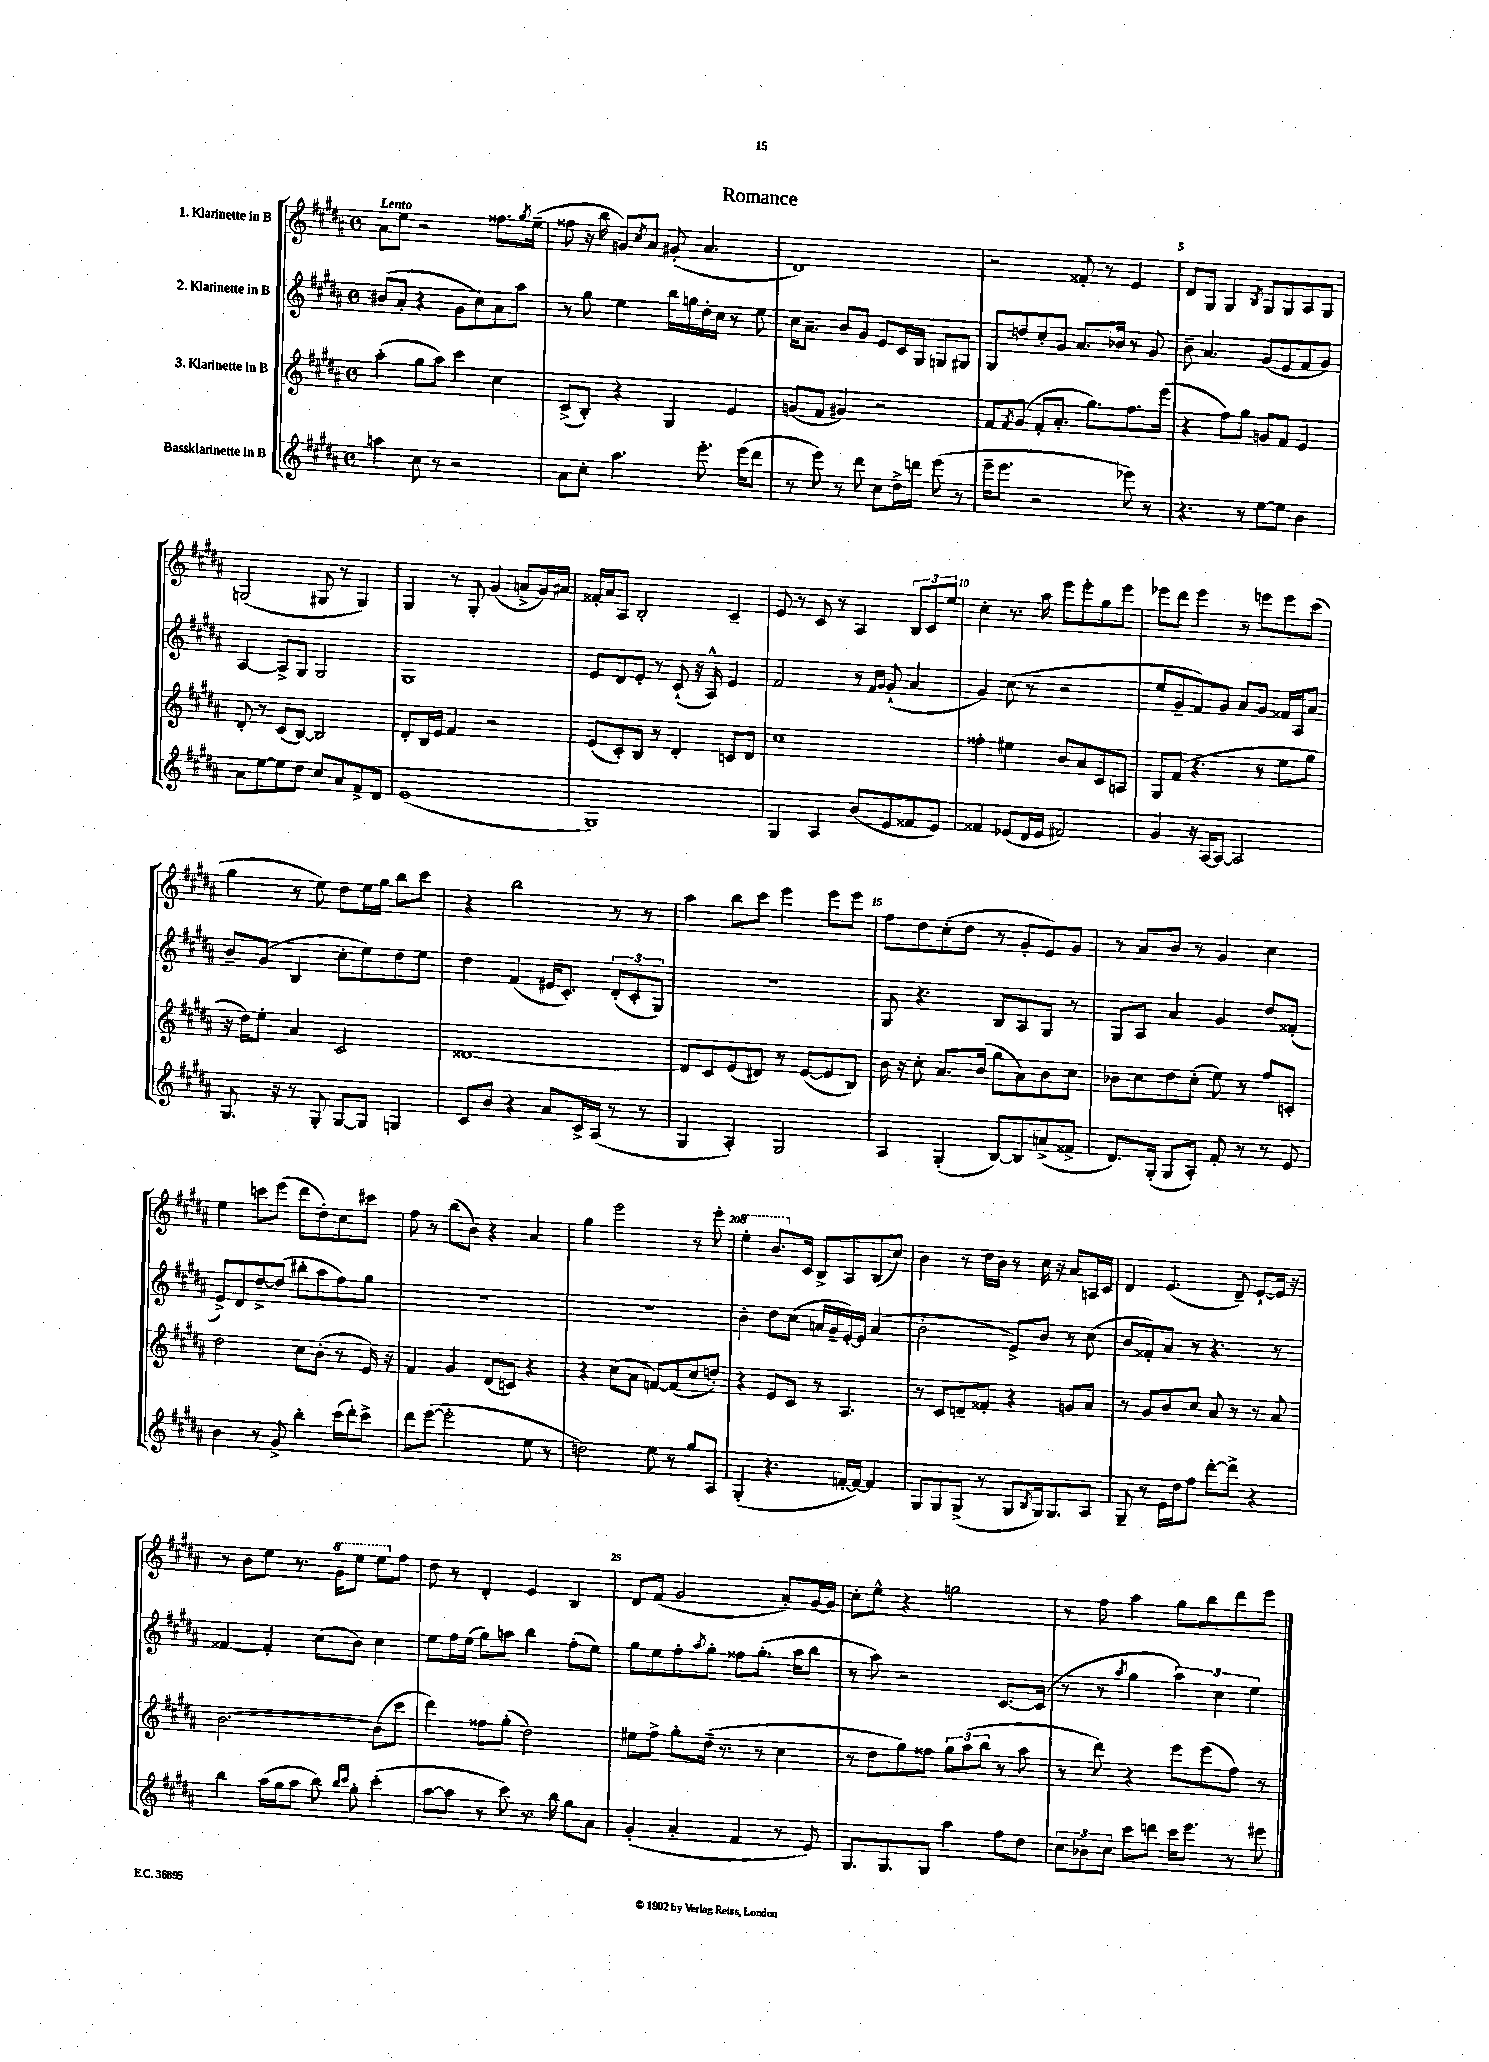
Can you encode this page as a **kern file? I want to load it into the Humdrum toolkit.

**kern	**kern	**kern	**kern
*staff4	*staff3	*staff2	*staff1
*clefG2	*clefG2	*clefG2	*clefG2
*k[f#c#g#d#a#]	*k[f#c#g#d#a#]	*k[f#c#g#d#a#]	*k[f#c#g#d#a#]
*M4/4	*M4/4	*M4/4	*M4/4
*met(c)	*met(c)	*met(c)	*met(c)
4aa	(4aa#'	(8b#	8a#
.	.	8a#'	8ee
8cc#	8gg#	4r	2r
8r	8aa#)	.	.
2r	4ccc#	8g#	.
.	.	8cc#)	.
.	4cc#	8a#	8.ff##
.	.	8aa#	.
.	.	.	8qgg#
.	.	.	(16ee~
=	=	=	=
8a#	(8c#^	8r	8ff##
8cc#'	8B')	8gg#	16r
.	.	.	16bb
4.aa#	4r	4ee	8g)
.	.	.	8qcc#
.	.	.	8a#
.	4G#	16bb	(8g#'
.	.	16gg	.
8.eee'	.	16dd#'	4.a#
.	.	16cc#	.
.	4e	8r	.
(16eee	.	.	.
8ddd#	.	8ee	.
=	=	=	=
8r	(8g	16cc#	1d#)
.	.	8.a#~	.
8eee)	8f#	.	.
8r	4g#)	8b	.
8ddd#	.	8g#	.
8cc#	2r	8e	.
16dd#^	.	16c#	.
16ddd	.	16G#	.
(8eee	.	8G	.
8r	.	8G#	.
=	=	=	=
16eee~	8f#	8G#	2r
8.eee	.	.	.
.	8qf#	.	.
.	(8g#	8dd	.
2r	8f#'	8cc#'	.
.	8.a#'	8g#	.
.	.	8.a#	8f##'
.	8.gg#)	.	.
.	.	.	8r
.	.	16b-	.
8eee-)	8.ff#	8r	4e
8r	.	8g#	.
.	(16eee	.	.
=	=	=	=
4.r	4r	8b~	8d#
.	.	4.a#	8G#
.	8ff#)	.	4G#
8r	8gg#	.	.
.	.	.	8qB
[8ee	8g	(8g#	8G#
8ee]	8f#	8e	8G#
4b	4e	8f#	8A#
.	.	8g#)	8G#
=	=	=	=
8a#	8d#'	[4A#	(2G
[8ee	8r	.	.
8ee]	(8c#	8A#^]	.
8dd#	[8B)	8G#	.
8cc#	2B]	2G#	8G#
8a#	.	.	8r
8f#^	.	.	4G#)
8d#	.	.	.
=	=	=	=
(1e	8d#'	1G#	4G#
.	16B	.	.
.	16e	.	.
.	4f#	.	8r
.	.	.	8G#'
.	2r	.	(4g#
.	.	.	8a^
.	.	.	16g#)
.	.	.	16a#
=	=	=	=
1G#)	(8e	8e	16f##'
.	.	.	16a#
.	8c#')	8d#	8A#
.	8B	8e'	2B'
.	8r	8r	.
.	4d#'	(8c#`	.
.	.	16r	.
.	.	16A#^^)	.
.	8c	4e	4c#~
.	8d#	.	.
=	=	=	=
4G#	1cc#	2f#	8e
.	.	.	8r
4A#	.	.	8c#
.	.	.	8r
(8b	.	8r	4A#
.	.	16qqf#	.
.	.	16qqg#	.
8e	.	(8g#`	.
8f##	.	4a#	12B
.	.	.	12c#
8e)	.	.	.
.	.	.	12ee
=	=	=	=
4f##	4ff##'	4g#)	4cc#'
(8e-	4ee#	(8cc#	8.r
16d#	.	8r	.
16e-	.	.	16aa#
2f#)	8b	2r	8eee
.	8a#	.	8eee'
.	8c#	.	8gg#
.	8A	.	8eee
=	=	=	=
4g#	8G#	8ee	8eee-
.	(8f#	8g#~	8ddd#
16r	4.r	8f#)	4eee-
[16A#	.	.	.
8A#_	.	8g#	.
2A#]	.	8a#	8r
.	8r	8g#	8eee
.	8ee	16f##	8eee
.	.	16A#	.
.	8gg#	8a#	(8ccc#
=	=	=	=
8.G#	16r	8b~	4gg#
.	16dd#)	.	.
.	8ee'	(8g#	.
16r	.	.	.
8r	4a#	4B	8r
8G#'	.	.	8ee)
[8G#	2c#	8cc#'	8dd#
8G#]	.	8ee)	16ee
.	.	.	16gg#
4G	.	8dd#	8bb
.	.	8ee	8ccc#
=	=	=	=
8c#	[1d##	4dd#	4r
8b	.	.	.
4r	.	(4f#	2bb
8a#	.	16e#	.
.	.	8.c#')	.
16c#^	.	.	.
(16A#	.	.	.
8r	.	(12d#'	8r
.	.	12c#'	.
8r	.	.	8r
.	.	12G#)	.
=	=	=	=
4G#	8d##]	1r	4aa#
.	8c#	.	.
4A#')	(8e	.	8bb
.	8d#)	.	8ccc#
2G#	8r	.	4eee
.	([8e	.	.
.	8e]	.	8eee
.	8B)	.	8eee
=	=	=	=
4A#	16b	8G#	8ff#
.	16r	.	.
.	8cc#'	4.r	8dd#
(4G#'	8.a#	.	(8cc#'
.	.	.	8dd#
.	(16b	.	.
[8B)	8gg#	8B	8r
8B]	8a#)	8A#	8g#'
(8a^	8b	8G#	8e)
8f##^	8cc#	8r	8g#
=	=	=	=
8.d#)	8b-	8G#	8r
.	8cc#	8A#	8a#
(16G#'	.	.	.
8G#	8dd#	4a#	8b
8A#')	(8cc#'	.	8r
8f#'	8ee)	4g#	4g#
8r	8r	.	.
8r	8ff#	8dd#	4cc#
8e	8c'	(8f##'	.
=	=	=	=
4b	2dd#	8e^)	4ee
.	.	8d#	.
8r	.	[8dd#^	8ccc
8g#^	.	(8dd#]	(8eee
4bb'	8cc#	8bb#'	8ddd#
.	(8b'	8aa#	8dd#')
(16ccc#	8r	8ff#)	8cc#
16ddd#')	.	.	.
8ccc#^	16e)	8gg#	8ccc#
.	16r	.	.
=	=	=	=
8ddd#	4f#	1r	8ff#
([8eee	.	.	8r
2eee']	4g#	.	(8bb
.	.	.	8b)
.	(8d#	.	4r
.	8c)	.	.
8ee	4r	.	4a#
8r	.	.	.
=	=	=	=
2dd)	4r	1r	4gg#
.	(8cc#	.	2eee
.	8a#	.	.
8ee	[8f)	.	.
8r	(8f]	.	.
8gg#	8cc#	.	8r
8A#	8dd')	.	8eee'
=	=	=	=
(4G#'	4r	4b'	4eee'
4.r	8e	8dd#	8.bb
.	8c#	(8cc#	.
.	.	.	16c#
.	8r	16a	8B^
.	.	16g#~	.
[16f'	4.A#	[16e')	8A#
16f_)	.	16e]	.
4f]	.	(4a	(8B
.	.	.	8cc#)
=	=	=	=
8G#	8r	2b'	4b
8G#	8c#	.	.
(8G#^	8d~	.	8r
8r	8f##'	.	16dd#
.	.	.	16b
8G#	4r	8e^)	8r
8qB	.	.	.
16G#)	.	8b	16cc#
8.G#	.	.	16r
.	8g	8r	8a#
8A#	8a#	(8cc#	16A
.	.	.	16c#
=	=	=	=
8G#~	8r	8b	4d#
8r	8g#	8f##')	.
16e	8b	8a#	(4.e
16dd#	.	.	.
8ff#	8cc#	8r	.
[8ddd#'	8a#	4.r	.
8ddd#^]	8r	.	8d#~)
4r	8r	.	[8e`
.	8a#	8r	16e]
.	.	.	16r
=	=	=	=
4bb	[2.b	[4f##	8r
.	.	.	8b
(16aa#	.	4f##']	8ee
16gg#	.	.	.
8aa#	.	.	8.r
8bb)	.	(8cc#	.
.	.	.	16gg#
16qqbb	.	.	.
16qqccc#	.	.	.
8gg#'	.	8b)	8eee
(4ccc#'	(8b]	4cc#	8eee
.	8ccc#	.	8ff#
=	=	=	=
[8aa#	4ddd#)	8ee	8dd#
8aa#]	.	16ff#	8r
.	.	(16ee	.
8r	8ff##	8gg#)	4d#'
8ccc#)	(8gg#'	8aa	.
8.r	2dd#)	4bb	4e
16bb	.	.	.
8gg#	.	(8ff#'	4B
8a#	.	8ee)	.
=	=	=	=
(4g#'	8ee#	8gg#	8d#
.	8ff#^	8ee	(8f#
4a#'	8gg#'	8ff#'	2g#
.	.	8qaa#	.
.	(16dd#~	8gg#'	.
.	8.r	.	.
4f#	.	8ff##	.
.	8r	(8.gg#'	.
8r	4cc#	.	8a#')
.	.	16aa#	.
8e)	.	8bb	[16g#
.	.	.	16g#]
=	=	=	=
8.G#	8r	8r	8cc#'
.	8dd#	8aa#)	8ee^^
8.G#	.	.	.
.	8gg#)	2r	4r
8G#	8ff##	.	.
4aa#	12gg#	.	2gg
.	(12aa#	.	.
.	12bb	.	.
8ff#	8r	[8.c#	.
8dd#	8aa#	.	.
.	.	(16c#]	.
=	=	=	=
12cc#	8r	8r	8r
12b-	.	.	.
.	8ddd#)	8r	8ff#
12cc#	.	.	.
.	.	8qaa#	.
8ccc#	4r	4gg#	4aa#
8ddd	.	.	.
16ccc#	8eee	6aa#)	8gg#
8.eee	.	.	.
.	(8eee	.	8bb
.	.	6cc#	.
8r	8ff#)	.	8ddd#
.	.	6ee	.
8eee#	8r	.	8eee
==	==	==	==
*-	*-	*-	*-
